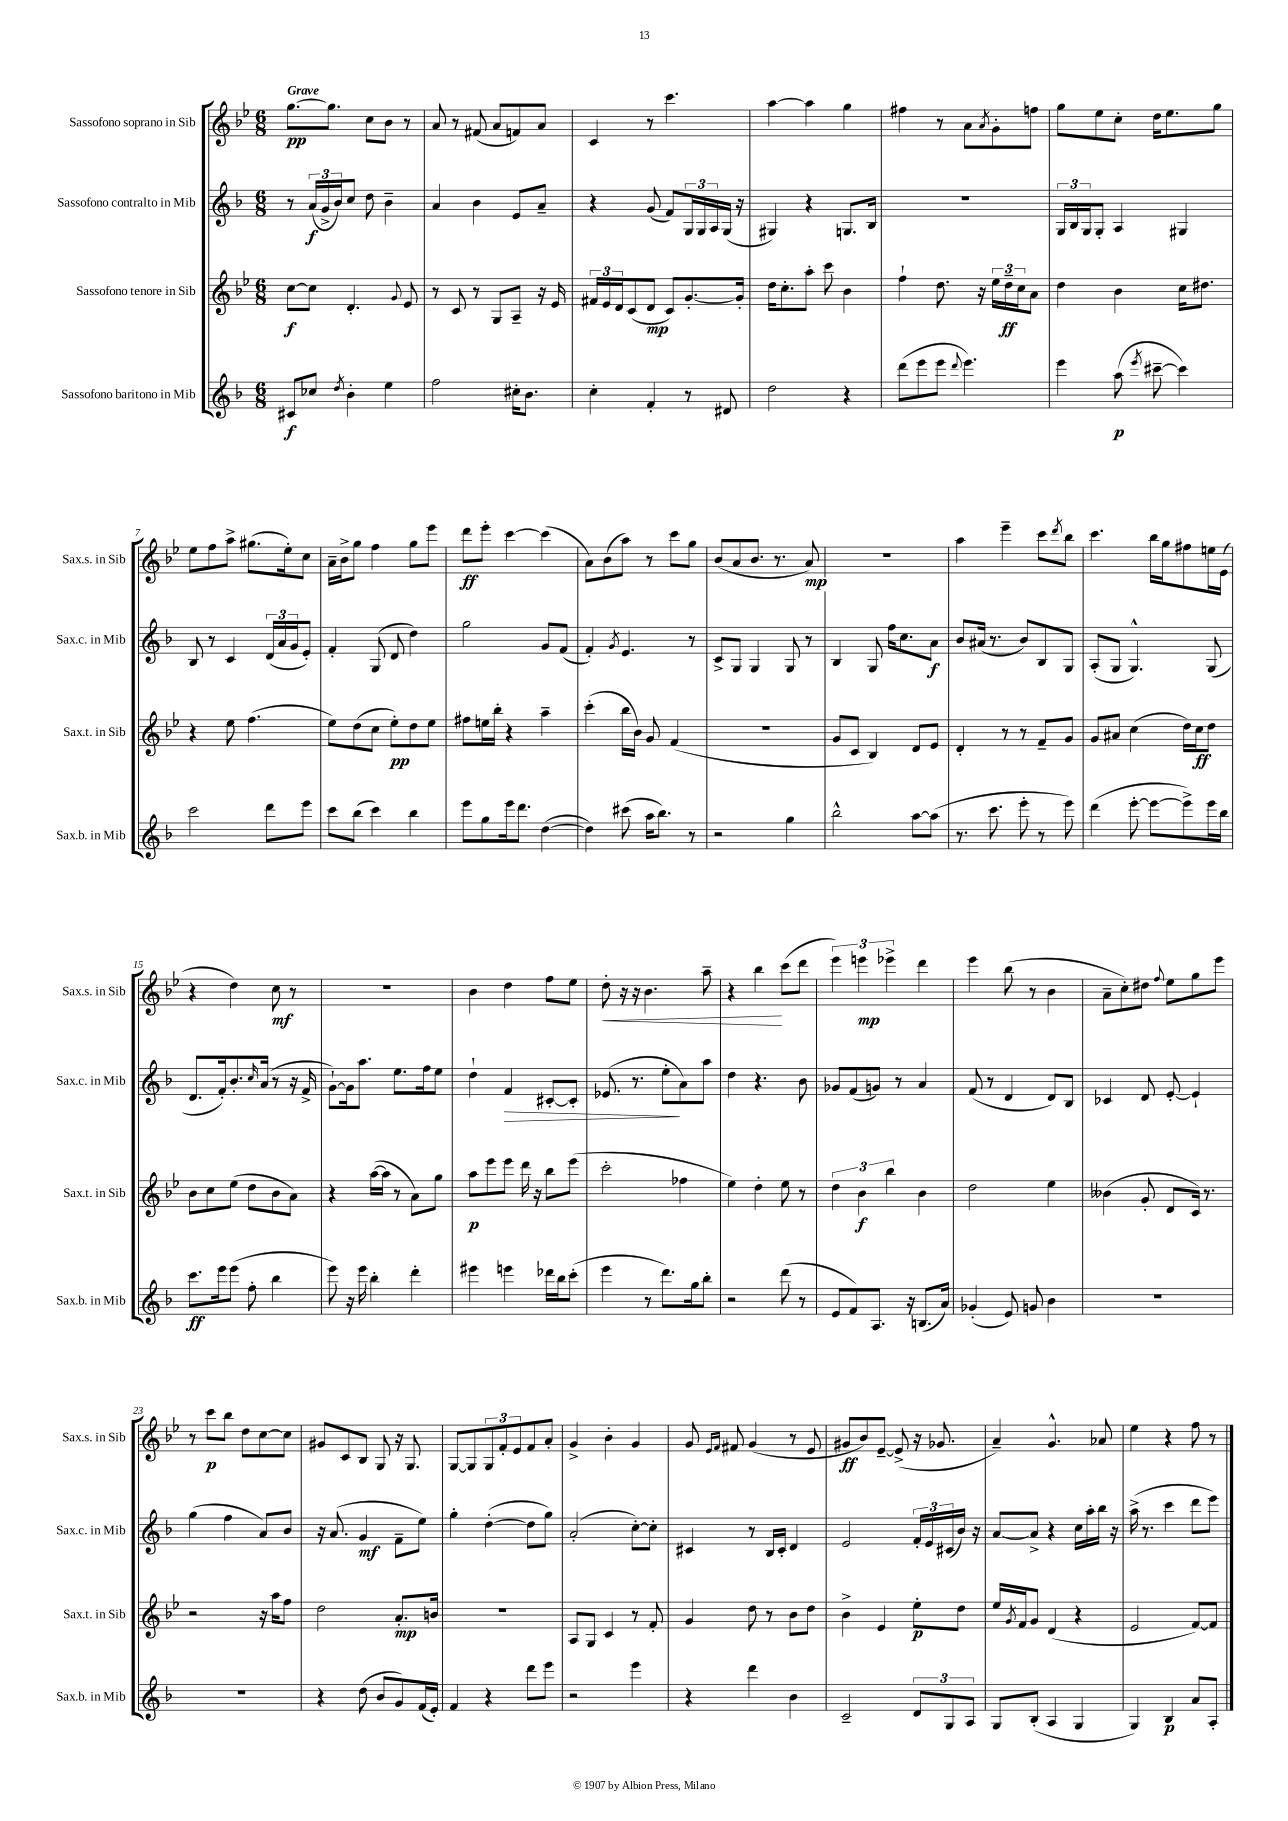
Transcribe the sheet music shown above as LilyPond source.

<<
\new StaffGroup <<
\new Staff = "s0" \with { instrumentName = "Sassofono soprano in Sib" shortInstrumentName = "Sax.s. in Sib" } {
    \clef treble \key bes \major \numericTimeSignature \time 6/8 \tempo "Grave"
    g''8.~\pp g''8. c''8 bes'8 r8 |
    a'8 r8 fis'8( a'8 f'8) a'8 |
    c'4 r8 c'''4. |
    a''4~ a''4 g''4 |
    fis''4 r8 a'8 \acciaccatura { a'8 } g'8-. f''8 |
    g''8 ees''8 c''8-. d''16 ees''8. g''8 |
    ees''8 f''8 a''8-> gis''8.( ees''16-.) c''8 |
    a'16-- bes'16-> g''8 f''4 g''8 ees'''8 |
    d'''8\ff ees'''8-. c'''4~ c'''4( |
    a'8) bes'8( a''8) r8 c'''8 g''8 |
    bes'8( a'8 bes'8. r8. a'8\mp) |
    R2. |
    a''4 ees'''4-- c'''8 \acciaccatura { d'''8 } bes''8 |
    c'''4. bes''16 g''16 fis''8 e''16 ees'16( |
    r4 d''4) c''8\mf r8 |
    R2. |
    bes'4 d''4 f''8 ees''8 |
    d''8-.\< r16 r16 bes'4. a''8-- |
    r4 bes''4\! c'''8( d'''8 |
    \tuplet 3/2 { ees'''4) e'''4\mp ees'''4-> } d'''4 |
    ees'''4 bes''8( r8 bes'4 |
    a'8-- c''8-.) dis''8 \appoggiatura { f''8 } ees''8 g''8 ees'''8 |
    r8 c'''8\p bes''8 d''8 c''8~ c''8 |
    gis'8 c'8 bes8 g8 r16 g8. |
    g8~ g8 \tuplet 3/2 { g8 f'8-. ees'8 } f'8 a'8-. |
    g'4-> bes'4-. g'4 |
    g'8 \grace { ees'16 f'16 } fis'8 g'4( r8 ees'8 |
    gis'8\ff bes'8) ees'8~-- ees'8->( r16 ges'8. |
    a'4--) g'4.-^ aes'8 |
    ees''4 r4 f''8 r8 \bar "|." |
}
\new Staff = "s1" \with { instrumentName = "Sassofono contralto in Mib" shortInstrumentName = "Sax.c. in Mib" } {
    \clef treble \key f \major \numericTimeSignature \time 6/8
    r8 \tuplet 3/2 { a'16\f( g'16-> bes'16) } c''8 d''8 bes'4-- |
    a'4 bes'4 e'8 a'8-- |
    r4 g'8( f'8) \tuplet 3/2 { g16 g16 a16 } g16( r16 |
    gis4) r4 g8. bes16 |
    R2. |
    \tuplet 3/2 { g16 bes16 g16 } g8-. a4 gis4 |
    bes8 r8 c'4 \tuplet 3/2 { d'16( a'16 g'16 } e'8-.) |
    f'4-. g8( d'8 d''4) |
    g''2 g'8 f'8( |
    f'4-.) \acciaccatura { g'8 } e'4. r8 |
    c'8-> g8 g4 g8 r8 |
    bes4 g8 f''16 c''8. a'8\f |
    bes'8 ais'16( r8. bes'8) bes8 g8 |
    a8-.( g8 g4.-^) g8( |
    d'8. f'16-.) bes'8.-. \grace { c''16 } a'16( r8 r16 f'16-> |
    g'8~-!) g'16 a''8. e''8. f''16 e''8 |
    d''4-! f'4\> cis'8~-. cis'8-. |
    ees'8.( r8. e''8-.\! a'8) a''8 |
    d''4 r4. bes'8 |
    ges'8 f'8( g'8) r8 a'4 |
    f'8( r8 d'4 d'8) bes8 |
    ces'4 d'8 e'8~-. e'4-! |
    g''4( f''4 a'8) bes'8 |
    r16 a'8.( g'4\mf f'8-- e''8) |
    g''4-. d''4~-.( d''8 g''8) |
    a'2-.( c''8~-.) c''8-. |
    cis'4 r8 bes16 cis'16-. d'4 |
    e'2 \tuplet 3/2 { f'16-. e'16 cis'16( } bes'16) r16 |
    a'8~ a'8-> r4 c''16 a''16-. bes''16 r16 |
    a''16->( r8. c'''4 d'''8 e'''8) \bar "|." |
}
\new Staff = "s2" \with { instrumentName = "Sassofono tenore in Sib" shortInstrumentName = "Sax.t. in Sib" } {
    \clef treble \key bes \major \numericTimeSignature \time 6/8
    c''8~\f c''8 d'4.-. \appoggiatura { g'8 } ees'8 |
    r8 c'8 r8 g8 a8-- r16 ees'16 |
    \tuplet 3/2 { fis'16 ees'16 d'16 } c'8( d'8\mp c'8) g'8.~-. g'16-. |
    d''16 c''8.-. a''8-. c'''8 bes'4 |
    f''4-! d''8. r16 \tuplet 3/2 { ees''16 d''16--\ff c''16 } a'8 |
    d''4 bes'4 c''16 dis''8. |
    r4 ees''8 f''4.( |
    ees''8) d''8( c''8 ees''8-.\pp) d''8 ees''8 |
    fis''8 e''16 bes''16-. r4 a''4-- |
    c'''4-.( bes''16 bes'16) g'8 f'4( |
    R2. |
    g'8 c'8 bes4) d'8 ees'8 |
    d'4-. r8 r8 f'8-- g'8 |
    g'8 ais'8 c''4( d''16) c''16\ff d''8 |
    bes'8 c''8 ees''8( d''8 bes'8 a'8) |
    r4 a''16~( a''16 r8 a'8) g''8 |
    a''8\p ees'''8 ees'''8 d'''16 r16 bes''8 ees'''8( |
    c'''2-. fes''4 |
    ees''4) d''4-. ees''8 r8 |
    \tuplet 3/2 { d''4 bes'4\f bes''4 } bes'4 |
    d''2 ees''4 |
    beses'4( g'8-. d'8 c'16) r8. |
    r2 r16 a''16 f''8 |
    d''2 a'8.-.\mp b'16 |
    R2. |
    a8 g8 c'4 r8 f'8-. |
    g'4 d''8 r8 bes'8 d''8 |
    bes'4-> ees'4 ees''8-.\p d''8 |
    ees''16 \acciaccatura { g'8 } f'16 g'8 d'4( r4 |
    ees'2 f'8~) f'8 \bar "|." |
}
\new Staff = "s3" \with { instrumentName = "Sassofono baritono in Mib" shortInstrumentName = "Sax.b. in Mib" } {
    \clef treble \key f \major \numericTimeSignature \time 6/8
    cis'8\f ces''8 \acciaccatura { d''8 } bes'4-. e''4 |
    f''2 cis''16-. bes'8. |
    c''4-. f'4-. r8 dis'8 |
    d''2 r4 |
    d'''8( e'''8 e'''8 \appoggiatura { d'''8 } e'''4.) |
    e'''4 a''8\p( \acciaccatura { e'''8 } cis'''8~-- cis'''4) |
    c'''2 d'''8 e'''8 |
    c'''8 bes''8( c'''4) bes''4 |
    e'''8 g''8 e'''16 d'''8. d''4~( |
    d''4) cis'''8( a''16 bes''8.) r8 |
    r2 g''4 |
    bes''2-^ a''8~ a''8( |
    r8. c'''8. e'''8-. r8 e'''8) |
    d'''4( e'''8~-. e'''8~ e'''8->) e'''16 bes''16 |
    c'''8.\ff e'''16 e'''8( f''8-. bes''4 |
    e'''8) r16 e'''16 bes''4-. d'''4-. |
    eis'''4 e'''4 des'''16 bes''16 c'''8-.( |
    e'''4 r8 d'''8.) g''16 bes''8-. |
    r2 d'''8( r8 |
    e'8 f'8) a8. r16 b8.( a'16) |
    ges'4-.( e'8) g'8 bes'4 |
    R2. |
    R2. |
    r4 d''8( bes'8 g'8) f'16( e'16-.) |
    f'4 r4 d'''8 e'''8 |
    r2 e'''4 |
    r4 d'''4 bes'4 |
    c'2-- \tuplet 3/2 { d'8 g8 a8 } |
    g8 bes8-.( a4 g4 |
    g4) bes4\p a'8 a8-. \bar "|." |
}
>>
>>
